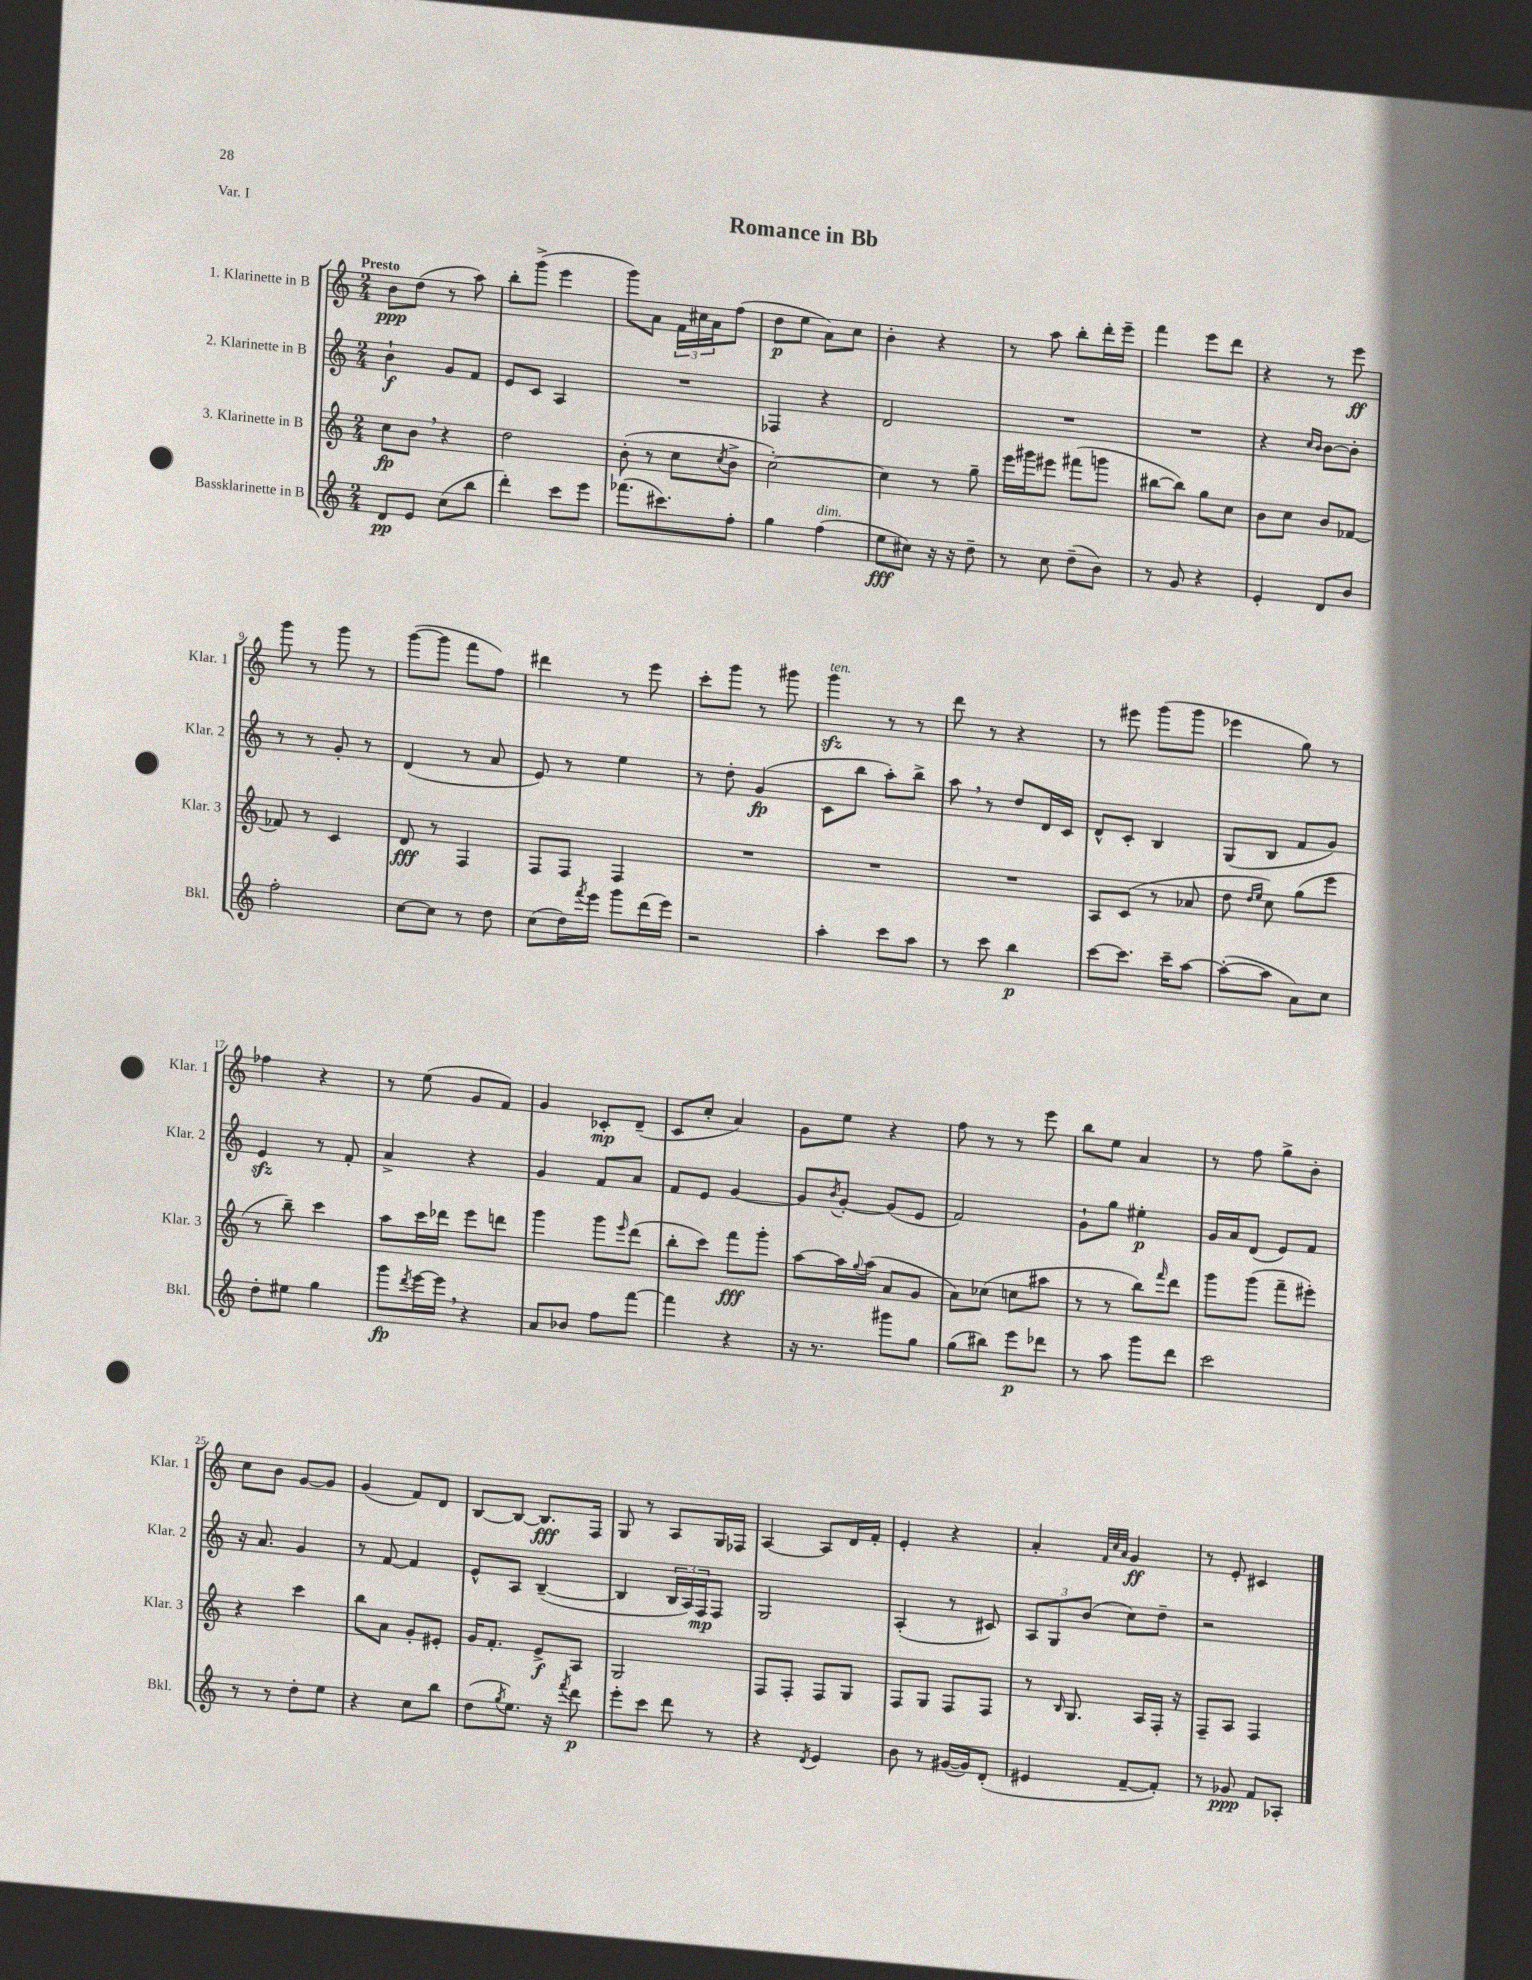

**kern	**kern	**kern	**kern
*staff4	*staff3	*staff2	*staff1
*clefG2	*clefG2	*clefG2	*clefG2
*k[]	*k[]	*k[]	*k[]
*M2/4	*M2/4	*M2/4	*M2/4
8d	8cc	4b`	8b
8e	8b	.	(8dd
(8cc	4r	8g	8r
8bb	.	8f	8aa)
=	=	=	=
4ddd')	2dd	8e	8bb'
.	.	8c	(8ggg^
8ccc	.	4A	4eee
8eee	.	.	.
=	=	=	=
(8.fff-	(8b'	2r	8ggg)
.	8r	.	8a
8.ccc#)	.	.	.
.	8cc	.	24f
.	.	.	24cc#
.	.	.	24a
.	8qcc	.	.
8ff'	8b^	.	(8ff
=	=	=	=
4gg	[2cc')	4F-	8dd
.	.	.	8ee
(4ff	.	4r	8a)
.	.	.	8cc
=	=	=	=
8ee	4cc]	2d	4b'
8cc#)	.	.	.
16r	8r	.	4r
16r	.	.	.
8dd~	8gg~	.	.
=	=	=	=
8r	16eee	2r	8r
.	16ggg#	.	.
8cc	8eee#	.	8aa
(8dd~	(8fff#	.	8bb'
8b)	8ggg	.	16ddd'
.	.	.	16eee~
=	=	=	=
8r	[8bb#	2r	4fff
8g	8bb#])	.	.
4r	8gg	.	8eee
.	8cc	.	8ddd
=	=	=	=
4e'	8b	4r	4r
.	8cc	.	.
.	.	16qqcc	.
.	.	16qqb	.
8d	8b	[8b	8r
8b	[8f-	8b']	8eee
=	=	=	=
2ff'	8f-]	8r	8ggg
.	8r	8r	8r
.	4c	8g'	8ggg
.	.	8r	8r
=	=	=	=
[8cc	8d	(4d	([8ggg
8cc]	8r	.	8ggg]
8r	4F	8r	8fff
8dd	.	8a	8ff)
=	=	=	=
(8cc	8F	8e)	4ddd#
16dd)	8F	8r	.
8qfff	.	.	.
16eee	.	.	.
8ggg	4F	4ee	8r
(16ddd	.	.	8eee
16eee)	.	.	.
=	=	=	=
2r	2r	8r	8ccc'
.	.	8dd'	8ggg
.	.	(4g	8r
.	.	.	8ggg#
=	=	=	=
4aa'	2r	8c	4ggg
.	.	8bb	.
8ccc	.	8aa')	8r
8aa	.	8bb^	8r
=	=	=	=
8r	2r	8aa	8ddd
8ccc	.	8r	8r
4bb	.	8dd	4r
.	.	16d	.
.	.	16c	.
=	=	=	=
[8ccc	8A	8d^^	8r
8.ccc]	(8c	8c'	8eee#
.	8r	4B	(8ggg
16ccc~	.	.	.
[8aa	8a-	.	8ggg
=	=	=	=
(8aa'_	8dd	(8G	4eee-
.	16qqdd	.	.
.	16qqee	.	.
8aa]	8cc)	8B	.
8a)	(8gg	8f	8gg)
8cc	8eee	8g)	8r
=	=	=	=
8dd'	8r	4e	4ff-
8ee#	8bb~)	.	.
4gg	4ccc	8r	4r
.	.	8f'	.
=	=	=	=
8ggg	8aa	4a^	8r
8qddd	.	.	.
[16eee	16ccc	.	(8ee
16eee]	16ddd-	.	.
4r	8eee	4r	8g
.	8ddd	.	8f)
=	=	=	=
8a	4ggg	4g	4g
8b-	.	.	.
8ff	8ggg	8f	8c-'
.	16qqeee	.	.
[8fff	(8ddd	8a	(8d~
=	=	=	=
4fff]	8bb'	8f	8c
.	8ccc)	8e	8cc'
4r	8fff	[4g	4a)
.	8ggg'	.	.
=	=	=	=
16r	[8aa	8g]	8g
8.r	.	.	.
.	.	8qb	.
.	16aa]	[8g'	8ee
.	8qqgg	.	.
.	(16aa	.	.
8ggg#	8a	(8g]	4r
8gg	8g	8e	.
=	=	=	=
(8gg	8a)	2f)	8ff
8bb#)	(8cc-	.	8r
8eee	8cc	.	8r
8ddd-	8aa#	.	8eee
=	=	=	=
8r	8r	8g`	8bb
8aa	8r	8gg	8ee
8ggg	8bb)	4ee#'	4a
.	16qqfff	.	.
8ddd	8ddd	.	.
=	=	=	=
2ccc	8ggg	16g	8r
.	.	16a	.
.	(8ggg	(8d	8ff
.	8fff~	8e)	8gg^
.	8eee#')	8f	8b'
=	=	=	=
8r	4r	16r	8cc
.	.	8.a	.
8r	.	.	8b
8dd'	4ccc	4g	[8g
8ee	.	.	8g]
=	=	=	=
4r	8bb	8r	(4g
.	8a	[8f	.
8cc	8g'	4f]	8f)
8bb	8e#'	.	8d
=	=	=	=
(8dd	16g	8e^^	[8B
.	8.f'	.	.
8qgg	.	.	.
8.ee)	.	8A	8B_
.	8e^	([4B~	8.B]
16r	.	.	.
8qfff	.	.	.
8ddd	8A	.	.
.	.	.	16F
=	=	=	=
8eee'	2G	4B]	8G
8ccc	.	.	8r
8ddd	.	24B	8A
.	.	24A)	.
.	.	24F	.
8r	.	8F	16G
.	.	.	16F-
=	=	=	=
4r	8F	2G	[4A
.	8F'	.	.
8qd	.	.	.
4e	8F	.	8A]
.	8G	.	16d
.	.	.	16f'
=	=	=	=
8b	8F	(4A'	4e'
8r	8G	.	.
([16g#	8F	8r	4r
16g#])	.	.	.
(8d'	8F	8c#)	.
=	=	=	=
4e#	8r	12A	4a'
.	.	12G	.
.	16qqB	.	.
.	8.G	.	.
.	.	(12b	.
.	.	.	32qqf
.	.	.	32qqcc
.	.	.	32qqa
[8f~	.	8cc)	4g
.	16A	.	.
8f'])	16F'	8dd~	.
.	16r	.	.
=	=	=	=
8r	8F~	2r	8r
8g-	8A	.	8e'
8f	4F	.	4c#
8A-'	.	.	.
==	==	==	==
*-	*-	*-	*-
